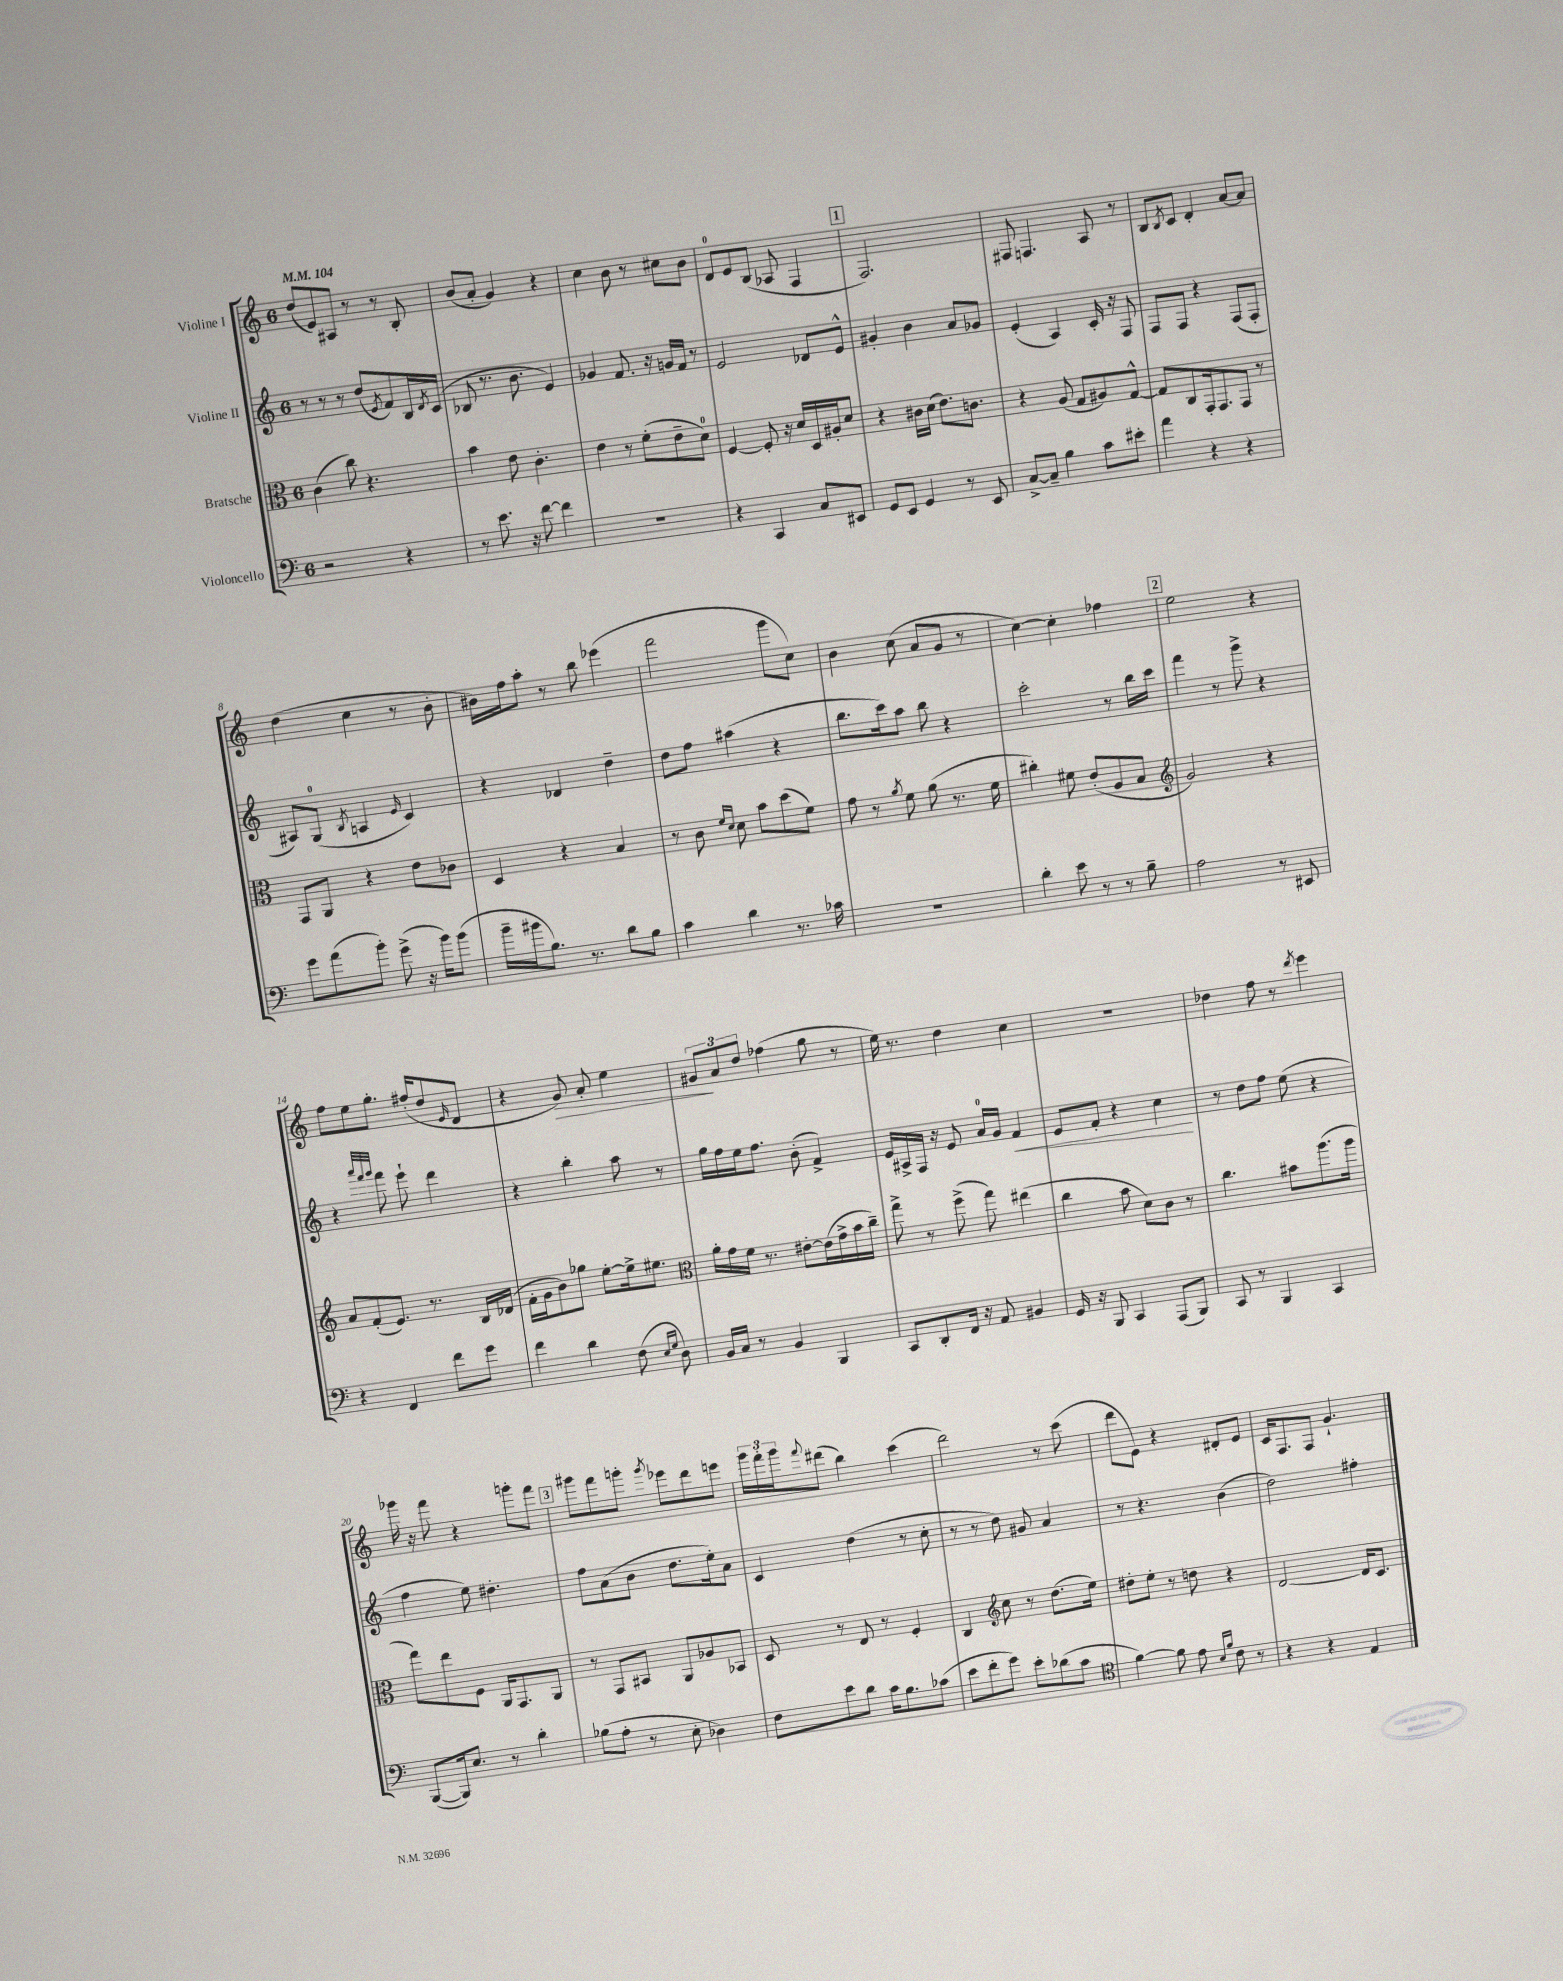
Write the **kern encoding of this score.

**kern	**kern	**kern	**kern
*staff4	*staff3	*staff2	*staff1
*clefF4	*clefC3	*clefG2	*clefG2
*k[]	*k[]	*k[]	*k[]
*M6/8	*M6/8	*M6/8	*M6/8
*MM104	*MM104	*MM104	*MM104
2r	(4c	8r	(8dd
.	.	8r	8e)
.	8cc)	8r	8A#
.	4.r	(8dd	8r
.	.	8qe	.
4r	.	8f)	8r
.	.	16B	8B'
.	.	8qd	.
.	.	(16c	.
=	=	=	=
8r	4b	8B-	(8b
8.e	.	8.r	8a'
.	8e	.	4g)
16r	.	8.b	.
[8f	4.c'	.	.
4f]	.	4e)	4r
=	=	=	=
2.r	4e	4g-	4cc
.	8r	8.f	8b
.	(8f'	.	8r
.	.	16r	.
.	8e~	16g	8cc#
.	.	16f	.
.	8d)	8r	8b
=	=	=	=
4r	[4F	2e	8d
.	.	.	8e
4CC	8F']	.	(8B
.	16r	.	8A-
.	16d	.	.
8C	16D	8d-	4F
.	16A#'	.	.
8EE#	8d	8e^^	.
=	=	=	=
8GG	4r	4g#'	2.F)
8EE	.	.	.
4GG	16c#	4b	.
.	(16d	.	.
.	8.e)	.	.
8r	.	8a	.
.	8.c	.	.
8EE	.	8g-	.
=	=	=	=
[8C^	4r	(4e'	8F#
8C~]	.	.	4.F
4B	(8A	4A)	.
.	8G	.	.
8c	8A#)	16c'	8A
.	.	16r	.
8e#'	[8G^^	8F	8r
=	=	=	=
4a	8G]	8F	8B
.	.	.	8qB
.	8C	8F	8c
4r	16GG'	4r	4d'
.	8.GG	.	.
4r	8GG	(8F	[8a
.	8r	8F'	8a]
=	=	=	=
8g	8GG	8A#)	(4dd
(8a	8AA	(8G	.
.	.	8qB	.
8b')	4r	4A	4cc
(8g^	.	.	.
.	.	16qqe	.
16r	8e	4c)	8r
16b)	.	.	.
(8b	8c-	.	8b'
=	=	=	=
16b~	4D	4r	16b#)
16b#	.	.	16ff
8.B)	.	.	8aa'
.	4r	4d-	8r
8.r	.	.	.
.	.	.	8bb
8d	4B	4dd~	(4eee-
8B	.	.	.
=	=	=	=
4c	8r	8dd	2fff
.	8c	8ff	.
.	16qqf	.	.
.	16qqd	.	.
4d	8d	(4aa#	.
.	8b	.	.
8.r	(8dd	4r	8ggg
.	8f)	.	8cc)
16c-	.	.	.
=	=	=	=
2.r	8g	8.bb	4b
.	8r	.	.
.	.	16ccc)	.
.	8qa	.	.
.	8f	8aa	(8cc
.	(8a	8bb	8a
.	8.r	4r	8g
.	.	.	8r
.	16f	.	.
=	=	=	=
4d'	4cc#')	2ccc'	[4cc)
8e	8f#	.	4cc']
8r	(8e'	.	.
8r	8A	8r	4ff-
8B~	8B	16bb	.
.	.	16ccc	.
=	=	=	=
*	*clefG2	*	*
2A	2g)	4fff	2ee
.	.	8r	.
.	.	8ggg^	.
8r	4r	4r	4r
8EE#	.	.	.
=	=	=	=
4r	8a	4r	8ff
.	(8f'	.	8ee
.	.	32qqaaa	.
.	.	32qqfff	.
.	.	32qqggg	.
4FF	8.e)	8fff	8.gg'
.	.	8eee`	.
.	8.r	.	(16ff#'
8f	.	4ddd	8dd
.	.	.	16qqe
8g	16B	.	8d
.	(16d-	.	.
=	=	=	=
4f	16f'	4r	4r
.	16g	.	.
.	8b)	.	.
4d	8gg-	4bb'	8g)
.	[8ee'	.	8a'
(8F	16ee^]	8aa	4ee
.	8.ee#	.	.
16qqE	.	.	.
16qqG	.	.	.
8D)	.	8r	.
=	=	=	=
*	*clefC3	*	*
16BB	16a'	16gg	12g#
16C	16g	16ff	.
.	.	.	12a
8r	16f	16ee	.
.	.	.	12dd
.	8.r	8.ff	.
4BB	.	.	(4ff-
.	[8e#'	(8b'	.
4BBB	(16e#]	4f^)	8gg
.	16g^	.	.
.	16b	.	8r
.	16cc~)	.	.
=	=	=	=
8CC	8gg^	16e	16ee)
.	.	16A#^	8.r
8DD'	8r	16F	.
.	.	16r	.
16FF	(8ff^	8e	4dd
16r	.	.	.
8AA	8gg)	16a	.
.	.	16g	.
4BB#	(4ee#	4f	4cc
=	=	=	=
16GG	4cc	8e	2.r
16r	.	.	.
8BBB	.	8f'	.
4CC	8b	4r	.
.	8d)	.	.
(8AAA	8c	4cc	.
8BBB)	8r	.	.
=	=	=	=
8CC	4.cc	8r	4dd-
8r	.	8dd	.
4BBB	.	8ff	8ff
.	8b#	(8ee	8r
.	.	.	8qddd
4CC	(8.aa	4r	4eee
.	16aa	.	.
=	=	=	=
([8BBB	8gg)	4ff	16ggg-
.	.	.	16r
16BBB])	8ee	.	8fff
8.E	.	.	.
.	8F	8ee)	4r
8r	16AA	4.dd#'	.
.	8.GG	.	.
4d'	.	.	8ggg'
.	8AA	.	8fff
=	=	=	=
(8B-	8r	8ff	8ggg#
8A'	8GG	(8a	8fff
8r	8BB#	8b	8ggg'
.	.	.	8qggg
8E'	8AA	8.dd	8eee-
4D-)	8A-	.	8ddd
.	.	16ee')	.
.	8BB-	8a	8eee
=	=	=	=
8F	8D	4c	24ggg
.	.	.	24fff'
.	.	.	24ggg
.	.	.	8qqfff
8e	8r	.	(8ddd#
8d	8E	(4dd	4bb)
16c	8r	.	.
8.B	.	.	.
.	4F'	8r	(4ccc
(8c-	.	8cc'	.
=	=	=	=
8e	4C	8r	2ddd)
8f'	.	8r	.
*	*clefG2	*	*
8g)	8cc	8dd)	.
8e'	8r	8g#	.
(8d-	(8.dd	4a	8r
8c	.	.	(8ccc
.	16ee)	.	.
=	=	=	=
*clefC4	*	*	*
[4f)	8dd#'	8r	8ddd
.	8ee'	4.r	8e)
8f]	8r	.	4r
8e	8dd	.	.
16qqB	.	.	.
16qqf	.	.	.
8c	4r	(4b	8d#'
8r	.	.	8e
=	=	=	=
4r	[2d	2dd)	16c
.	.	.	8.F
4r	.	.	8F
.	.	.	4.g`
4E	16d]	4ff#'	.
.	8.c	.	.
==	==	==	==
*-	*-	*-	*-
